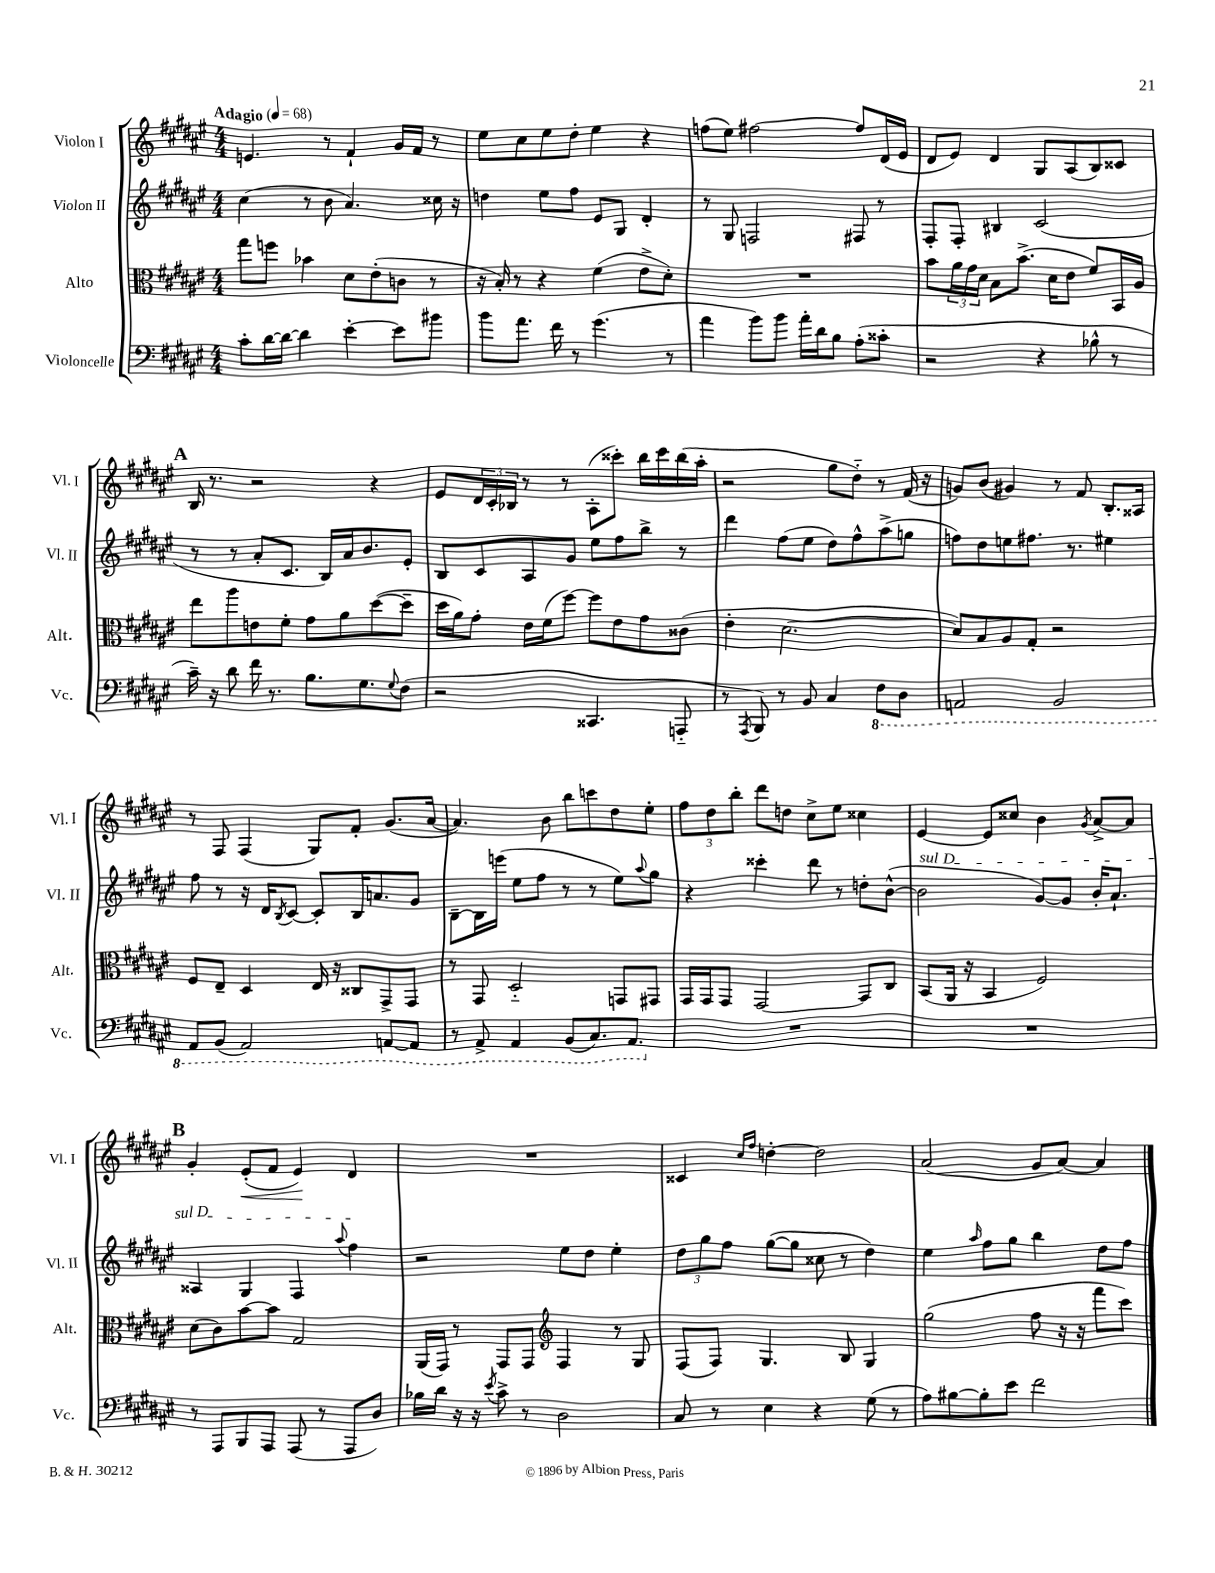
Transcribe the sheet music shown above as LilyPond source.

<<
\new StaffGroup <<
\new Staff = "s0" \with { instrumentName = "Violon I" shortInstrumentName = "Vl. I" } {
    \clef treble \key fis \major \numericTimeSignature \time 4/4 \tempo "Adagio" 4 = 68
    e'4. r8 fis'4-! gis'16 fis'16 r8 |
    eis''8 cis''8 eis''8 dis''8-. eis''4 r4 |
    f''8( eis''8) fis''2~ fis''8 dis'16( eis'16 |
    dis'8 eis'8) dis'4 gis8 ais8( b8) cisis'8 |
    \mark \markup { \bold "A" } b16 r8. r2 r4 |
    eis'8 \tuplet 3/2 { dis'16 cis'16-. bes16 } r8 r8 ais8-.( cisis'''8-.) b''16 cisis'''16 b''16( ais''16-. |
    r2 gis''8 dis''8-_) r8 fis'16( r16 |
    g'8) b'8( gis'4) r8 fis'8 b8.-. aisis16 |
    r8 fis8 fis4( gis8) fis'8-. gis'8.( ais'16~ |
    ais'4.) b'8 b''8 c'''8 dis''8 eis''8-. |
    \tuplet 3/2 { fis''8 dis''8 b''8-. } dis'''8 d''8 cis''8-> eis''8 cisis''4 |
    eis'4~ eis'8 cisis''8 b'4 \acciaccatura { gis'8 } ais'8~-> ais'8 |
    \mark \markup { \bold "B" } gis'4-. eis'8-.\<( fis'8 eis'4\!) dis'4 |
    R1 |
    cisis'4 \grace { cis''16 fis''16 } d''4~-. d''2 |
    ais'2( gis'8 ais'8~) ais'4 \bar "|." |
}
\new Staff = "s1" \with { instrumentName = "Violon II" shortInstrumentName = "Vl. II" } {
    \clef treble \key fis \major \numericTimeSignature \time 4/4
    cis''4( r8 b'8 ais'4.) cisis''16 r16 |
    d''4 eis''8 fis''8 eis'8 gis8 dis'4-. |
    r8 gis8 f2 fis8 r8 |
    fis8-. fis8-. bis4 cis'2( |
    \mark \markup { \bold "A" } r8 r8 ais'8-. cis'8. b16) ais'16 b'8. eis'8-. |
    b8 cis'8 ais8 gis'8 eis''8 fis''8 b''8-> r8 |
    dis'''4 fis''8( eis''8 dis''8) fis''8-^ ais''8->( g''8 |
    f''8) dis''8 e''8 fis''8. r8. eis''4 |
    fis''8 r8 r16 dis'16 \acciaccatura { b8 } cis'8~ cis'8-. b16 a'8. gis'8 |
    b8~-- b16 e'''16( eis''8 fis''8 r8 r8 eis''8) \appoggiatura { ais''8 } gis''8 |
    r4 cisis'''4-. dis'''8 r8 d''8-. b'8~-^( |
    \once \override TextSpanner.bound-details.left.text = \markup { \italic "sul D" } b'2\startTextSpan gis'8~) gis'8 b'16-. ais'8.-! |
    \mark \markup { \bold "B" } aisis4 gis4 fis4 \appoggiatura { ais''8 } fis''4\stopTextSpan |
    r2 eis''8 dis''8 eis''4-. |
    \tuplet 3/2 { dis''8 gis''8 fis''8 } gis''8~( gis''8 cisis''8 r8 dis''4) |
    eis''4 \grace { ais''16 } fis''8 gis''8 b''4 dis''8 fis''8 \bar "|." |
}
\new Staff = "s2" \with { instrumentName = "Alto" shortInstrumentName = "Alt." } {
    \clef alto \key fis \major \numericTimeSignature \time 4/4
    gis''8 f''8 bes'4 dis'8 eis'8-.( c'8 r8 |
    r16 b16-.) r8 r4 fis'4( eis'8-> dis'8-.) |
    R1 |
    b'8 \tuplet 3/2 { ais'16 gis'16 dis'16 } b8 b'8.->( dis'16 eis'8 fis'8) b,16 ais16 |
    \mark \markup { \bold "A" } eis''8 ais''8 e'8 fis'8-. gis'8 ais'8 dis''8~( dis''8-- |
    dis''16 ais'16) gis'8-. eis'16 fis'16( fis''8~) fis''8 eis'8 gis'8 cisis'8( |
    eis'4-. dis'2.~ |
    dis'8) b8 ais8 gis8-. r2 |
    fis8 eis8-- dis4 eis16 r16 cisis8 gis,8-> gis,8 |
    r8 gis,8 dis2-_ g,8 gis,8 |
    gis,16 gis,16 gis,8 gis,2~ gis,8 cis8 |
    b,8( ais,16 r16 b,4 fis2) |
    \mark \markup { \bold "B" } dis'8( cis'8) b'8~ b'8 gis2 |
    ais,16( gis,16) r8 gis,8 gis,8 \clef treble fis4 r8 gis8 |
    fis8( fis8) gis4. b8 gis4 |
    gis''2( fis''8 r16 r16 fis'''8 cis'''8) \bar "|." |
}
\new Staff = "s3" \with { instrumentName = "Violoncelle" shortInstrumentName = "Vc." } {
    \clef bass \key fis \major \numericTimeSignature \time 4/4
    cis'8-. dis'16~ dis'16~ dis'4 eis'4~-. eis'8 bis'8 |
    b'8 ais'8. fis'16 r8 gis'4.( r8 |
    ais'4 b'8) b'8 ais'16-. dis'16 b8 ais8-.( cisis'8-. |
    r2 r4 bes8-^ r8 |
    \mark \markup { \bold "A" } cis'16--) r16 dis'8 fis'16 r8. b8. gis8. \appoggiatura { gis8 } fis8( |
    r2 cisis,4. a,,8-_ |
    r8 \acciaccatura { ais,,8 } b,,8) r8 b,8 cis4 \ottava #-1 fis,8 dis,8 |
    a,,2 b,,2 |
    ais,,8 b,,8( ais,,2) a,,8~ a,,8 |
    r8 ais,,8-> ais,,4 b,,8( cis,8.) ais,,8. \ottava #0 |
    R1 |
    R1 |
    \mark \markup { \bold "B" } r8 ais,,8 b,,8 ais,,8 ais,,8( r8 ais,,8 dis8) |
    bes16 dis'16 r16 r16 \acciaccatura { eis'8 } cis'8-> r8 dis2 |
    cis8 r8 eis4 r4 gis8( r8 |
    ais8) bis8~ bis8-. eis'8 fis'2 \bar "|." |
}
>>
>>
\layout { \context { \Score \remove "Bar_number_engraver" } }
